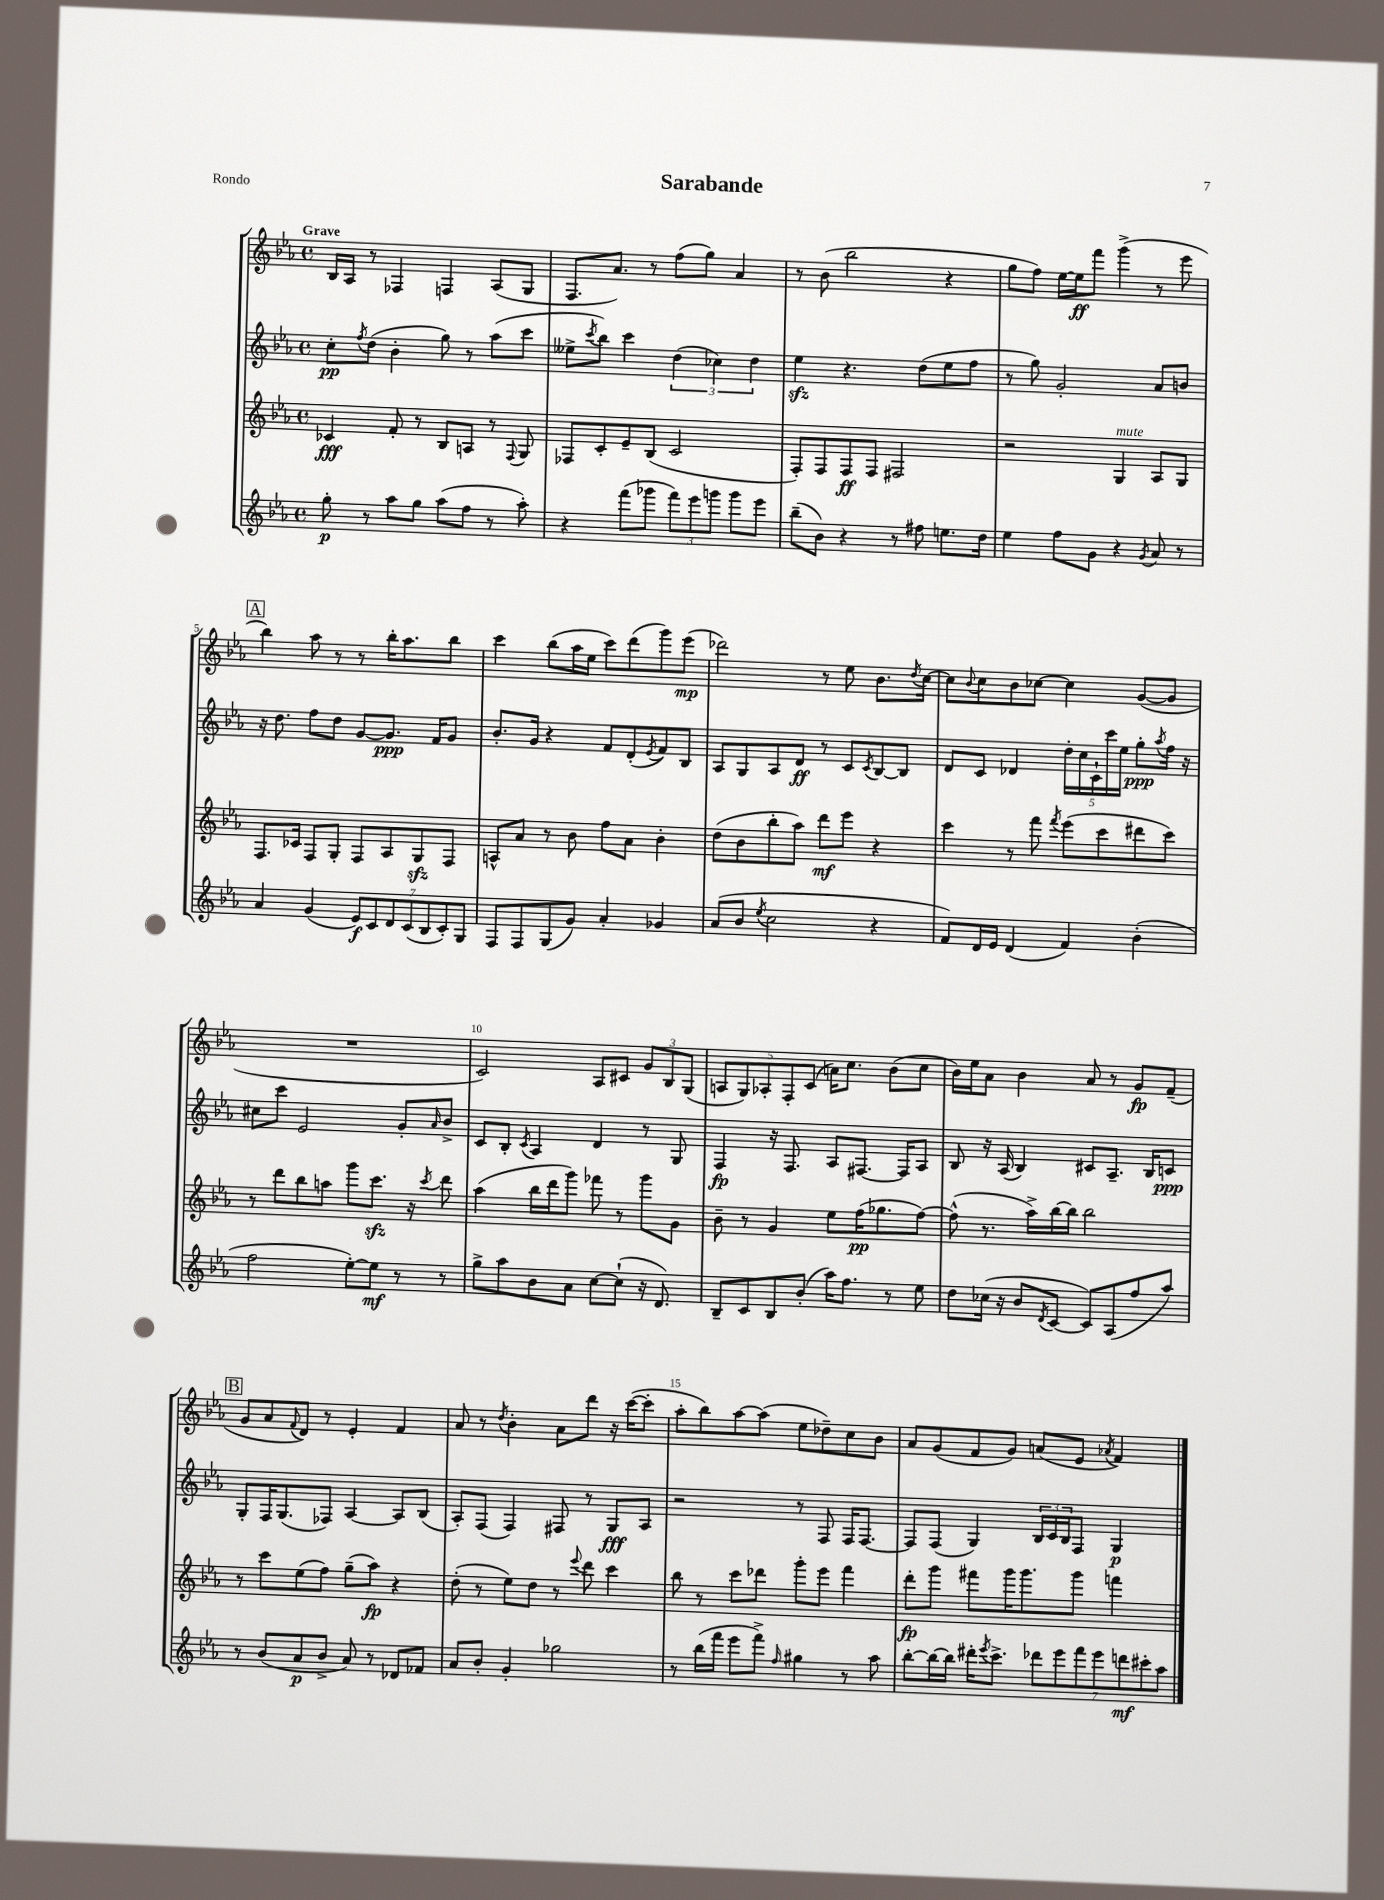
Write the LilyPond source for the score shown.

\header { title = "Sarabande" piece = "Rondo" }
<<
\new StaffGroup <<
\new Staff = "s0" {
    \clef treble \key ees \major \defaultTimeSignature \time 4/4 \tempo "Grave"
    bes16 aes16 r8 fes4 f4 aes8( g8 |
    f8. aes'8.) r8 f''8( g''8) aes'4 |
    r8 bes'8( bes''2 r4 |
    g''8 f''8) ees''16~ ees''16\ff f'''8 g'''4->( r8 ees'''8 |
    \mark \markup { \box "A" } bes''4) aes''8 r8 r8 bes''16-. aes''8. bes''8 |
    c'''4 bes''8( aes''16 ees''16 c'''8) d'''8( g'''8) ees'''8\mp( |
    des'''2) r8 ees''8 bes'8. \acciaccatura { d''8 } c''16~ |
    c''8 \appoggiatura { bes'8 } c''8 bes'8 ces''8~ ces''4 g'8~( g'8 |
    R1 |
    c'2) aes8 cis'8 \tuplet 3/2 { g'8 bes8 g8( } |
    \tuplet 5/4 { a8 g8) aes8-. f8-. c'8( } a'16) c''8. bes'8( c''8 |
    bes'16) ees''16 aes'8 bes'4 aes'8 r8 g'8\fp f'8--( |
    \mark \markup { \box "B" } g'8 aes'8 \appoggiatura { f'8 } d'8) r8 ees'4-. f'4 |
    aes'8 r8 \acciaccatura { d''8 } bes'4-. aes'8 d'''8 r16 c'''16~( c'''8-. |
    aes''8-. bes''8) aes''8~ aes''8( ees''8 des''8--) c''8 bes'8 |
    aes'8 g'8( f'8 g'8) a'8( ees'8 \acciaccatura { aes'8 } f'4) \bar "|." |
}
\new Staff = "s1" {
    \clef treble \key ees \major \defaultTimeSignature \time 4/4
    c''8-.\pp \acciaccatura { f''8 } d''8( bes'4-. g''8) r8 aes''8( c'''8 |
    eeses''8-> \acciaccatura { c'''8 } bes''8) c'''4 \tuplet 3/2 { d''4( ces''4) d''4 } |
    ees''4\sfz r4. d''8( ees''8 f''8 |
    r8 g''8) g'2-. aes'8 b'8 |
    \mark \markup { \box "A" } r16 d''8. f''8 d''8 g'8~ g'8.\ppp f'16 g'8 |
    bes'8.-. g'16 r4 f'8 d'8-.( \acciaccatura { ees'8 } f'8) bes8 |
    aes8 g8 aes8 d'8\ff r8 c'8 \acciaccatura { c'8 } bes8~ bes8 |
    d'8 c'8 des'4 \tuplet 5/4 { d''16-. c''16 c'16-! c'''16 ees''16 } g''8-.\ppp \acciaccatura { aes''8 } f''16 r16 |
    cis''8 c'''8 ees'2 g'8-. \grace { aes'16 } bes'8-> |
    c'8 bes8-. \acciaccatura { c'8 } aes4 d'4 r8 g8 |
    f4\fp r16 f8. aes8 fis8.~ fis16 aes8 |
    bes8 r16 aes16( bes4) cis'8 aes8.-- bes16 c'8\ppp |
    \mark \markup { \box "B" } g8-. f16 g8.( fes8) aes4~ aes8 bes8( |
    aes8-.) f8( f4) fis8 r8 g8\fff aes8 |
    r2 r8 f8 f16 f8.~ |
    f8 f8( g4) \tuplet 3/2 { bes16 c'16 bes16 } f8 g4\p \bar "|." |
}
\new Staff = "s2" {
    \clef treble \key ees \major \defaultTimeSignature \time 4/4
    ces'4\fff f'8-. r8 bes8 a8 r8 \appoggiatura { f8 } g8 |
    fes8 c'8-. ees'8-- bes8( c'2 |
    f8-.) f8 f8\ff f8 fis2 |
    r2 g4^\markup { \italic "mute" } aes8 g8 |
    \mark \markup { \box "A" } f8. ces'16 f8 g8-. f8 aes8 g8\sfz f8 |
    a8-^ aes'8 r8 bes'8 f''8 aes'8 bes'4-. |
    d''8( bes'8 bes''8-. aes''8) d'''8\mf ees'''8 r4 |
    c'''4 r8 f'''8 \acciaccatura { f'''8 } ees'''8( c'''8 dis'''8 c'''8) |
    r8 d'''8 bes''8 a''8 g'''8 c'''8.\sfz r16 \acciaccatura { c'''8 } d'''8 |
    aes''4( bes''16 d'''16 g'''8) fes'''8 r8 g'''8 g'8 |
    bes'8-- r8 g'4 ees''8 f''16\pp( ges''8. f''8~) |
    f''8-^( r8. aes''16->) bes''16~ bes''16 bes''2 |
    \mark \markup { \box "B" } r8 c'''8 ees''8( f''8) g''8--( aes''8\fp) r4 |
    d''8-.( r8 ees''8) d''8 r8 \appoggiatura { ees'''8 } d'''8 c'''4 |
    bes''8 r8 c'''8 des'''8 g'''8-. ees'''8 f'''4 |
    d'''8-.\fp g'''8 fis'''8 g'''16 g'''8. g'''8 f'''4 \bar "|." |
}
\new Staff = "s3" {
    \clef treble \key ees \major \defaultTimeSignature \time 4/4
    g''8-.\p r8 aes''8 g''8 aes''8( f''8 r8 aes''8-.) |
    r4 f'''8( ges'''8 \tuplet 3/2 { f'''8) ees'''8 g'''8 } g'''8 ees'''8 |
    bes''8--( bes'8) r4 r8 fis''8 e''8. d''16 |
    ees''4 f''8 g'8 r4 \acciaccatura { g'8 } aes'8 r8 |
    \mark \markup { \box "A" } aes'4 g'4( \tuplet 7/4 { ees'8\f) c'8 d'8 c'8( bes8 c'8-.) g8 } |
    f8 f8 g8( g'8) aes'4-. ges'4 |
    aes'8( bes'8 \acciaccatura { ees''8 } c''2 r4 |
    f'8) d'16 ees'16 d'4( f'4) bes'4-.( |
    f''2 ees''8~-.) ees''8\mf r8 r8 |
    g''8-> aes''8 bes'8 aes'8 c''8~ c''8-!( r16 d'8.) |
    bes8-- c'8 bes8 bes'8-.( aes''16) f''8. r8 ees''8 |
    d''8 ces''16( r16 bes'8 \acciaccatura { d'8 } c'8~ c'8) aes8( f''8 aes''8) |
    \mark \markup { \box "B" } r8 bes'8( aes'8\p bes'8-> aes'8) r8 des'8 fes'8 |
    aes'8 bes'8-. g'4-. ges''2 |
    r8 bes''16( f'''16 ees'''8 f'''8->) \grace { f''16 } gis''4 r8 aes''8 |
    bes''8~-. bes''16~ bes''16 dis'''16-. \acciaccatura { ees'''8 } c'''8.-> \tuplet 7/4 { des'''8 ees'''8 f'''8 ees'''8 d'''8\mf cis'''8-. aes''8 } \bar "|." |
}
>>
>>
\layout { \context { \Score \override BarNumber.break-visibility = ##(#f #t #t) barNumberVisibility = #(every-nth-bar-number-visible 5) } }
